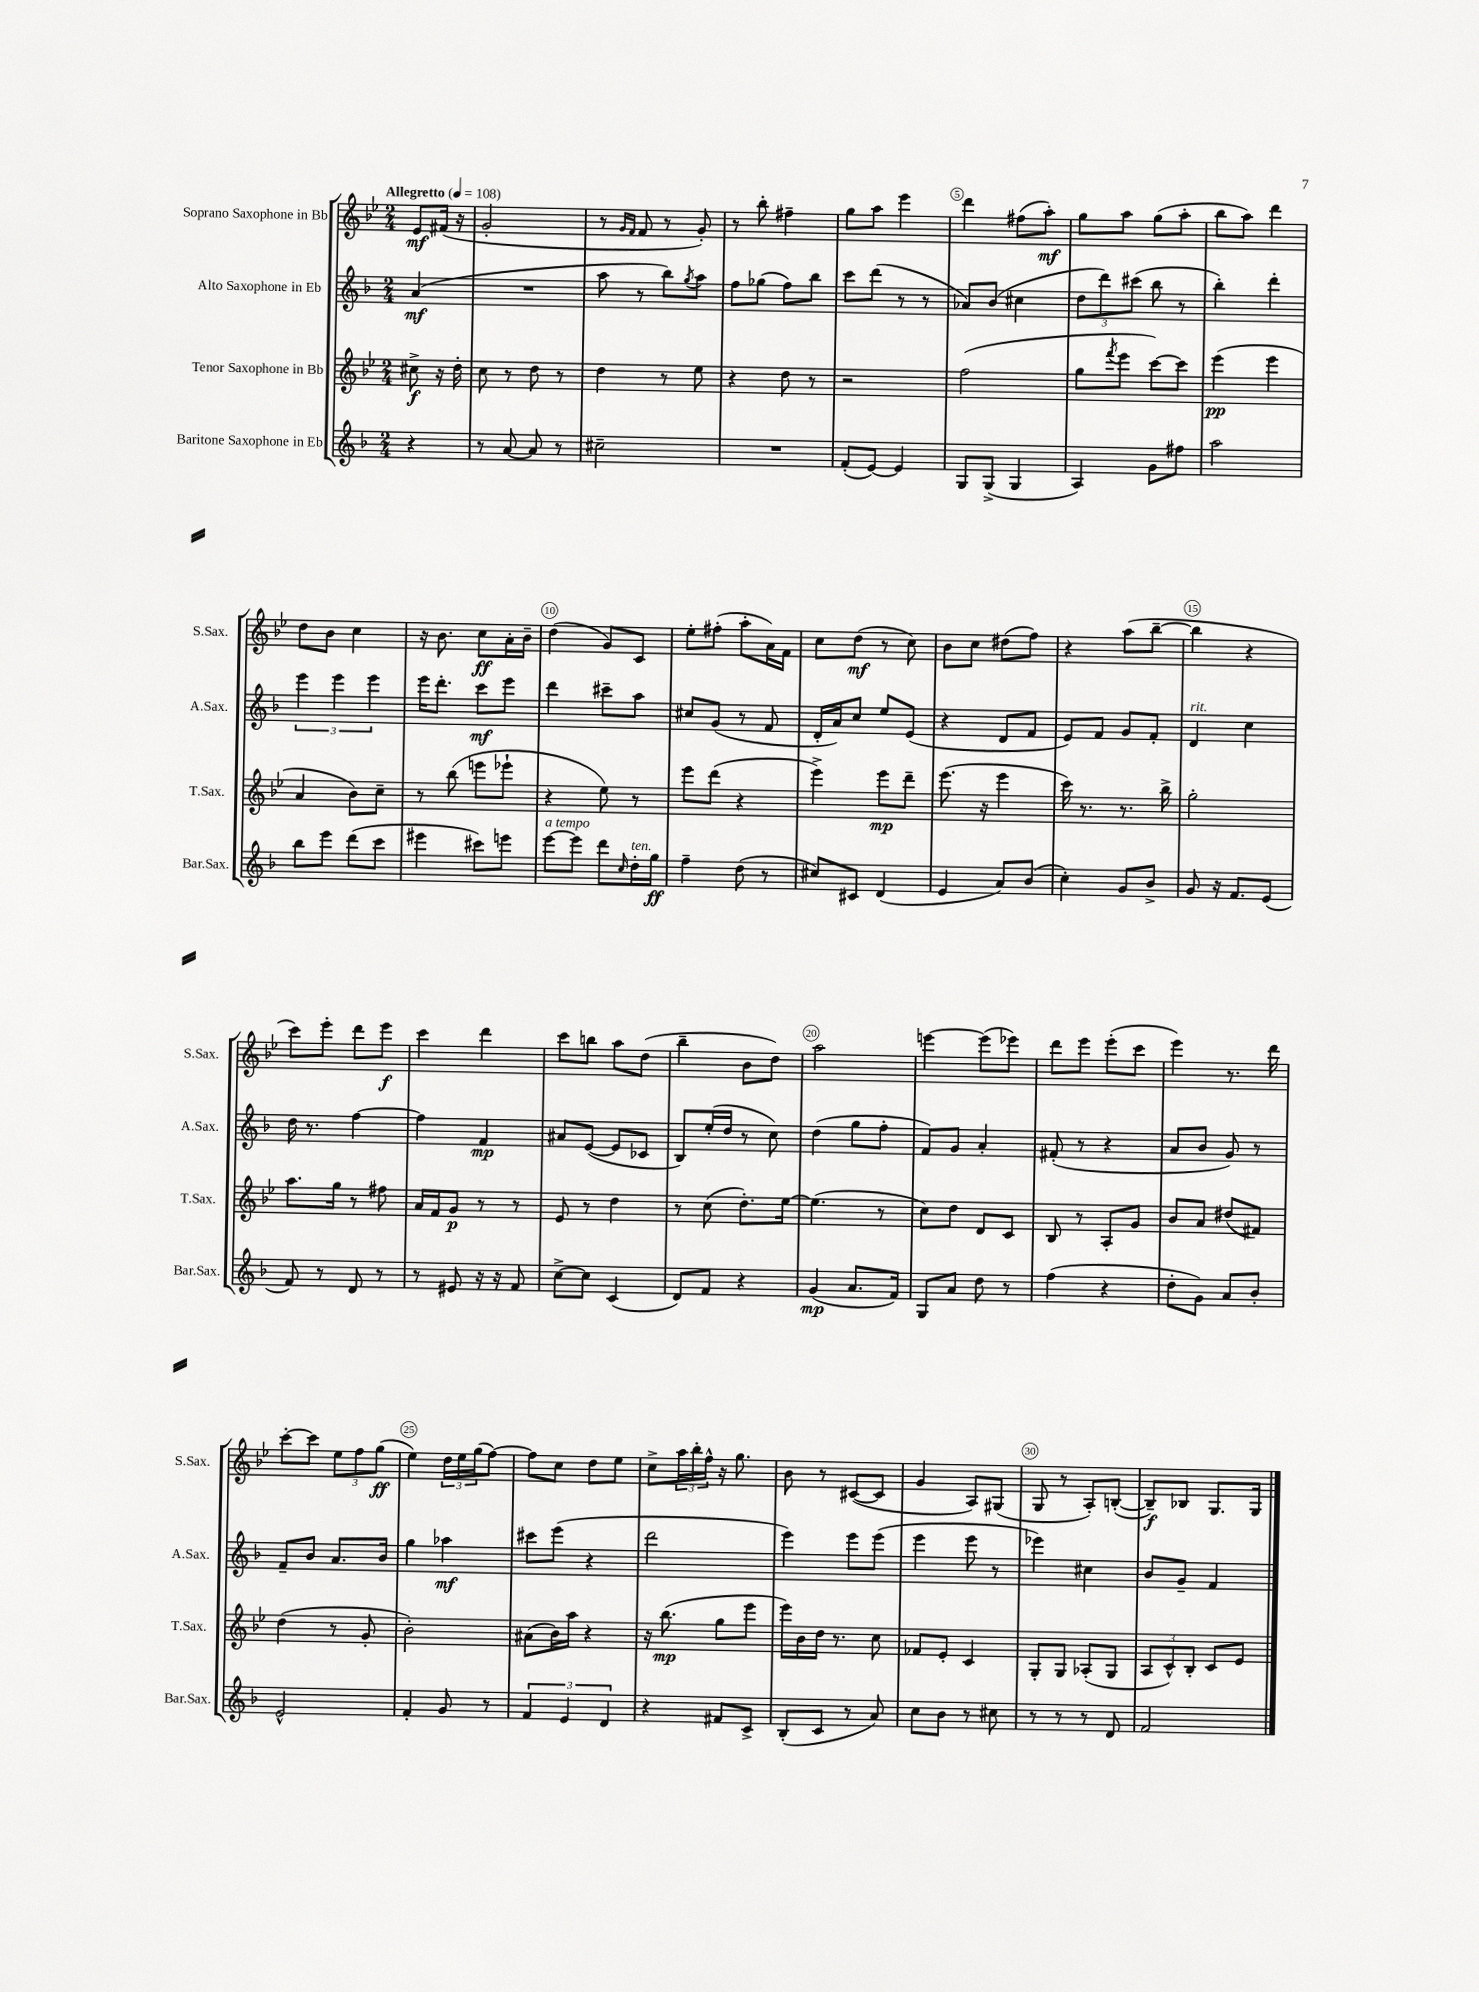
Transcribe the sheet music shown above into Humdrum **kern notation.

**kern	**dynam	**kern	**dynam	**kern	**dynam	**kern	**dynam
*part4	*part4	*part3	*part3	*part2	*part2	*part1	*part1
*staff4	*staff4	*staff3	*staff3	*staff2	*staff2	*staff1	*staff1
*I"Baritone Saxophone in Eb	*	*I"Tenor Saxophone in Bb	*	*I"Alto Saxophone in Eb	*	*I"Soprano Saxophone in Bb	*
*I'Bar.Sax.	*	*I'T.Sax.	*	*I'A.Sax.	*	*I'S.Sax.	*
*clefG2	*	*clefG2	*	*clefG2	*	*clefG2	*
*k[b-]	*	*k[b-e-]	*	*k[b-]	*	*k[b-e-]	*
*M2/4	*	*M2/4	*	*M2/4	*	*M2/4	*
*MM108	*	*MM108	*	*MM108	*	*MM108	*
=	=	=	=	=	=	=	=
!	!	!	!	!	!	!LO:TX:a:B:t=Allegretto	!
4r	.	8cc#X^\	f	(4a/	mf	8e-/L	mf
.	.	16r	.	.	.	(16f#X/Jk	.
.	.	16dd'\	.	.	.	16r	.
=1	=1	=1	=1	=1	=1	=1	=1
8r	.	8cc\	.	2r	.	2g'/	.
[8a/	.	8r	.	.	.	.	.
8a/]	.	8dd\	.	.	.	.	.
8r	.	8r	.	.	.	.	.
=2	=2	=2	=2	=2	=2	=2	=2
2cc#X~\	.	4dd\	.	8aa\	.	8r	.
.	.	.	.	.	.	16qqg/LL	.
.	.	.	.	.	.	16qqf/JJ	.
.	.	.	.	8r	.	8f/	.
.	.	8r	.	8bb-\L)	.	8r	.
.	.	.	.	8qgg/	.	.	.
.	.	8ee-\	.	8aa\J	.	8g'/)	.
=3	=3	=3	=3	=3	=3	=3	=3
2r	.	4r	.	8ff\L	.	8r	.
.	.	.	.	(8gg-X\J	.	8bb-'\	.
.	.	8dd\	.	8ff\L)	.	4ff#X~\	.
.	.	8r	.	8bb-\J	.	.	.
=4	=4	=4	=4	=4	=4	=4	=4
(8f'/L	.	2r	.	8ccc\L	.	8gg\L	.
[8e/J)	.	.	.	(8ddd\J	.	8aa\J	.
4e/]	.	.	.	8r	.	4eee-\	.
.	.	.	.	8r	.	.	.
=5	=5	=5	=5	=5	=5	=5	=5
8G/L	.	(2ff\	.	8a-X/L)	.	4ddd\	.
(8G^/J	.	.	.	(8b-/J	.	.	.
4G/	.	.	.	4cc#X\	.	(8ff#X\L	.
.	.	.	.	.	.	8aa'\J)	mf
=6	=6	=6	=6	=6	=6	=6	=6
4A/)	.	8gg\L	.	12dd\L	.	8gg\L	.
.	.	.	.	12ddd\)	.	.	.
.	.	8qfff/	.	.	.	.	.
.	.	8eee-\J	.	.	.	8aa\J	.
.	.	.	.	(12ccc#X\J	.	.	.
8g\L	.	[8ccc\L)	.	8bb-\	.	(8gg\L	.
8ff#X\J	.	8ccc\J]	.	8r	.	8aa'\J	.
=7	=7	=7	=7	=7	=7	=7	=7
2aa\	.	(4eee-\	pp	4bb-'\)	.	8bb-\L	.
.	.	.	.	.	.	8aa\J)	.
.	.	4eee-\	.	4ddd'\	.	4ddd\	.
!!LO:LB:g=z
=8	=8	=8	=8	=8	=8	=8	=8
8bb-\L	.	4a/	.	6eee\	.	8dd\L	.
8eee\J	.	.	.	.	.	8b-\J	.
.	.	.	.	6eee\	.	.	.
(8ddd\L	.	8b-\L)	.	.	.	4cc\	.
.	.	.	.	6eee\	.	.	.
8ccc\J	.	8cc~\J	.	.	.	.	.
=9	=9	=9	=9	=9	=9	=9	=9
4eee#X\	.	8r	.	16eee\KL	.	16r	.
.	.	.	.	8.ddd'\J	.	8.b-\	.
.	.	(8bb-\	.	.	.	.	.
8ccc#X\L)	.	8eeen\L	.	8ccc\L	mf	8cc\L	ff
8eeen\J	.	8eee-X`\J	.	8eee\J	.	16a'\L	.
.	.	.	.	.	.	16b-~\JJ	.
=10	=10	=10	=10	=10	=10	=10	=10
!LO:TX:a:i:t=a tempo	!	!	!	!	!	!	!
[8eee\L	.	4r	.	4ddd\	.	(4dd\	.
8eee\J]	.	.	.	.	.	.	.
8ddd\L	.	8ee-\)	.	8ccc#X~\L	.	8g/L)	.
16qqcc/	.	.	.	.	.	.	.
!LO:TX:a:i:t=ten.	!	!	!	!	!	!	!
16dd'\L	.	8r	.	8aa\J	.	8c/J	.
16gg\JJ	ff	.	.	.	.	.	.
=11	=11	=11	=11	=11	=11	=11	=11
4ff~\	.	8eee-\L	.	8cc#X/L	.	8ee-'\L	.
.	.	(8ddd\J	.	(8g/J	.	(8ff#X'\J	.
(8dd\	.	4r	.	8r	.	8aa'\L	.
8r	.	.	.	8f/	.	16a\L)	.
.	.	.	.	.	.	16f\JJ	.
=12	=12	=12	=12	=12	=12	=12	=12
8cc#X/L)	.	4eee-^\)	.	16d'/LL	.	8cc\L	.
.	.	.	.	16a/J)	.	.	.
8c#X/J	.	.	.	8cc/J	.	(8dd\J	mf
(4d/	.	8eee-\L	mp	8ee/L	.	8r	.
.	.	8ddd~\J	.	(8e/J	.	8cc\)	.
=13	=13	=13	=13	=13	=13	=13	=13
4e/	.	(8.eee-\	.	4r	.	8b-\L	.
.	.	.	.	.	.	8cc\J	.
.	.	16r	.	.	.	.	.
8a/L)	.	4eee-\	.	8d/L	.	(8dd#X\L	.
(8b-/J	.	.	.	8f/J	.	8ff\J)	.
=14	=14	=14	=14	=14	=14	=14	=14
4cc'\)	.	16ccc\)	.	8e/L)	.	4r	.
.	.	8.r	.	.	.	.	.
.	.	.	.	8f/J	.	.	.
8g/L	.	8.r	.	8g/L	.	(8aa\L	.
8b-^/J	.	.	.	8f'/J	.	[8bb-~\J	.
.	.	16bb-^\	.	.	.	.	.
=15	=15	=15	=15	=15	=15	=15	=15
!	!	!	!	!LO:TX:a:i:t=rit.	!	!	!
8g/	.	2gg'\	.	4d/	.	4bb-\]	.
16r	.	.	.	.	.	.	.
8.f/L	.	.	.	.	.	.	.
.	.	.	.	4cc\	.	4r	.
(8e/J	.	.	.	.	.	.	.
!!LO:LB:g=z
=16	=16	=16	=16	=16	=16	=16	=16
8f/)	.	8.aa\L	.	16dd\	.	8ccc\L)	.
.	.	.	.	8.r	.	.	.
8r	.	.	.	.	.	8eee-'\J	.
.	.	16gg\Jk	.	.	.	.	.
8d/	.	8r	.	[4ff\	.	8ddd\L	.
8r	.	8ff#X\	.	.	.	8eee-\J	f
=17	=17	=17	=17	=17	=17	=17	=17
8r	.	16a/LL	.	4ff\]	.	4ccc\	.
.	.	16f/J	.	.	.	.	.
8e#X/	.	8g/J	p	.	.	.	.
16r	.	8r	.	4f/	mp	4ddd\	.
16r	.	.	.	.	.	.	.
8f/	.	8r	.	.	.	.	.
=18	=18	=18	=18	=18	=18	=18	=18
[8cc^\L	.	8e-/	.	8a#X/L	.	8ccc\L	.
8cc\J]	.	8r	.	([8e/J	.	8bbn\J	.
(4c/	.	4dd\	.	8e/L]	.	8aa\L	.
.	.	.	.	8c-X/J	.	(8dd\J	.
=19	=19	=19	=19	=19	=19	=19	=19
8d/L)	.	8r	.	8B-/L)	.	4bb-~\	.
8f/J	.	(8cc\	.	(16ee'/L	.	.	.
.	.	.	.	16dd/JJ	.	.	.
4r	.	8.dd'\L)	.	8r	.	8b-\L	.
.	.	.	.	8cc\)	.	8dd\J)	.
.	.	[16ee-\Jk	.	.	.	.	.
=20	=20	=20	=20	=20	=20	=20	=20
(4g/	mp	(4.ee-\]	.	(4dd\	.	2aa\	.
8.a/L	.	.	.	8gg\L	.	.	.
.	.	8r	.	8ff'\J	.	.	.
16f/Jk)	.	.	.	.	.	.	.
=21	=21	=21	=21	=21	=21	=21	=21
8G/L	.	8cc\L)	.	8f/L)	.	[4eeen\	.
8a/J	.	8dd\J	.	8g/J	.	.	.
8dd\	.	8d/L	.	4a'/	.	(8eee\L]	.
8r	.	8c/J	.	.	.	8eee-X\J)	.
=22	=22	=22	=22	=22	=22	=22	=22
(4ff\	.	8B-/	.	(8f#X'/	.	8ddd\L	.
.	.	8r	.	8r	.	8eee-\J	.
4r	.	8A'/L	.	4r	.	(8eee-'\L	.
.	.	8g/J	.	.	.	8ccc\J	.
=23	=23	=23	=23	=23	=23	=23	=23
8dd'\L	.	8b-/L	.	8a/L	.	4eee-\)	.
8g\J)	.	8a/J	.	8b-/J	.	.	.
8a/L	.	(8dd#X/L	.	8g/)	.	8.r	.
8b-'/J	.	8f#X/J)	.	8r	.	.	.
.	.	.	.	.	.	16ddd\	.
!!LO:LB:g=z
=24	=24	=24	=24	=24	=24	=24	=24
2e^^/	.	(4dd\	.	8f~/L	.	[8ccc'\L	.
.	.	.	.	8b-/J	.	8ccc\J]	.
.	.	8r	.	8.a/L	.	12ee-\L	.
.	.	.	.	.	.	12ff\	.
.	.	8g'/	.	.	.	.	.
.	.	.	.	.	.	(12gg\J	ff
.	.	.	.	16b-/Jk	.	.	.
=25	=25	=25	=25	=25	=25	=25	=25
4f'/	.	2b-'\)	.	4gg\	.	4ee-\)	.
8g/	.	.	.	4aa-X\	mf	24dd\LL	.
.	.	.	.	.	.	24ee-\	.
.	.	.	.	.	.	(24gg\J	.
8r	.	.	.	.	.	[8ff\J)	.
=26	=26	=26	=26	=26	=26	=26	=26
6f/	.	(8a#X\L	.	8ccc#X\L	.	8ff\L]	.
.	.	16b-\L)	.	(8eee\J	.	8cc\J	.
6e/	.	.	.	.	.	.	.
.	.	16aa\JJ	.	.	.	.	.
.	.	4r	.	4r	.	8dd\L	.
6d/	.	.	.	.	.	.	.
.	.	.	.	.	.	8ee-\J	.
=27	=27	=27	=27	=27	=27	=27	=27
4r	.	16r	.	2ddd\	.	8cc^\L	.
.	.	(8.bb-\	mp	.	.	.	.
.	.	.	.	.	.	24aa\L	.
.	.	.	.	.	.	24bb-'\	.
.	.	.	.	.	.	24ff^^\JJ	.
8f#X/L	.	8gg\L	.	.	.	16r	.
.	.	.	.	.	.	8.gg\	.
8c^/J	.	8eee-\J	.	.	.	.	.
=28	=28	=28	=28	=28	=28	=28	=28
(8B-'/L	.	16eee-\LL)	.	4eee\)	.	8b-\	.
.	.	16b-\	.	.	.	.	.
8c/J	.	16dd\JJ	.	.	.	8r	.
.	.	8.r	.	.	.	.	.
8r	.	.	.	8eee\L	.	([8c#X/L	.
8a/)	.	8cc\	.	(8eee\J	.	8c#/J]	.
=29	=29	=29	=29	=29	=29	=29	=29
8cc\L	.	8f-X/L	.	4eee\	.	4g/	.
8b-\J	.	8e-'/J	.	.	.	.	.
8r	.	4c/	.	8eee\	.	8A/L)	.
8cc#X\	.	.	.	8r	.	(8G#X/J	.
=30	=30	=30	=30	=30	=30	=30	=30
8r	.	8G'/L	.	4eee-X\)	.	8G/	.
8r	.	8G/J	.	.	.	8r	.
8r	.	(8A-X'/L	.	4cc#X\	.	8A'/L)	.
8d/	.	8G/J	.	.	.	([8Bn'/J	.
=31	=31	=31	=31	=31	=31	=31	=31
2f/	.	12A/L	.	8b-/L	.	8B~/L])	f
.	.	12c^^/)	.	.	.	.	.
.	.	.	.	8g~/J	.	8B-X/J	.
.	.	12B-'/J	.	.	.	.	.
.	.	8c/L	.	4f/	.	8.G/L	.
.	.	8e-/J	.	.	.	.	.
.	.	.	.	.	.	16G/Jk	.
==	==	==	==	==	==	==	==
*-	*-	*-	*-	*-	*-	*-	*-
